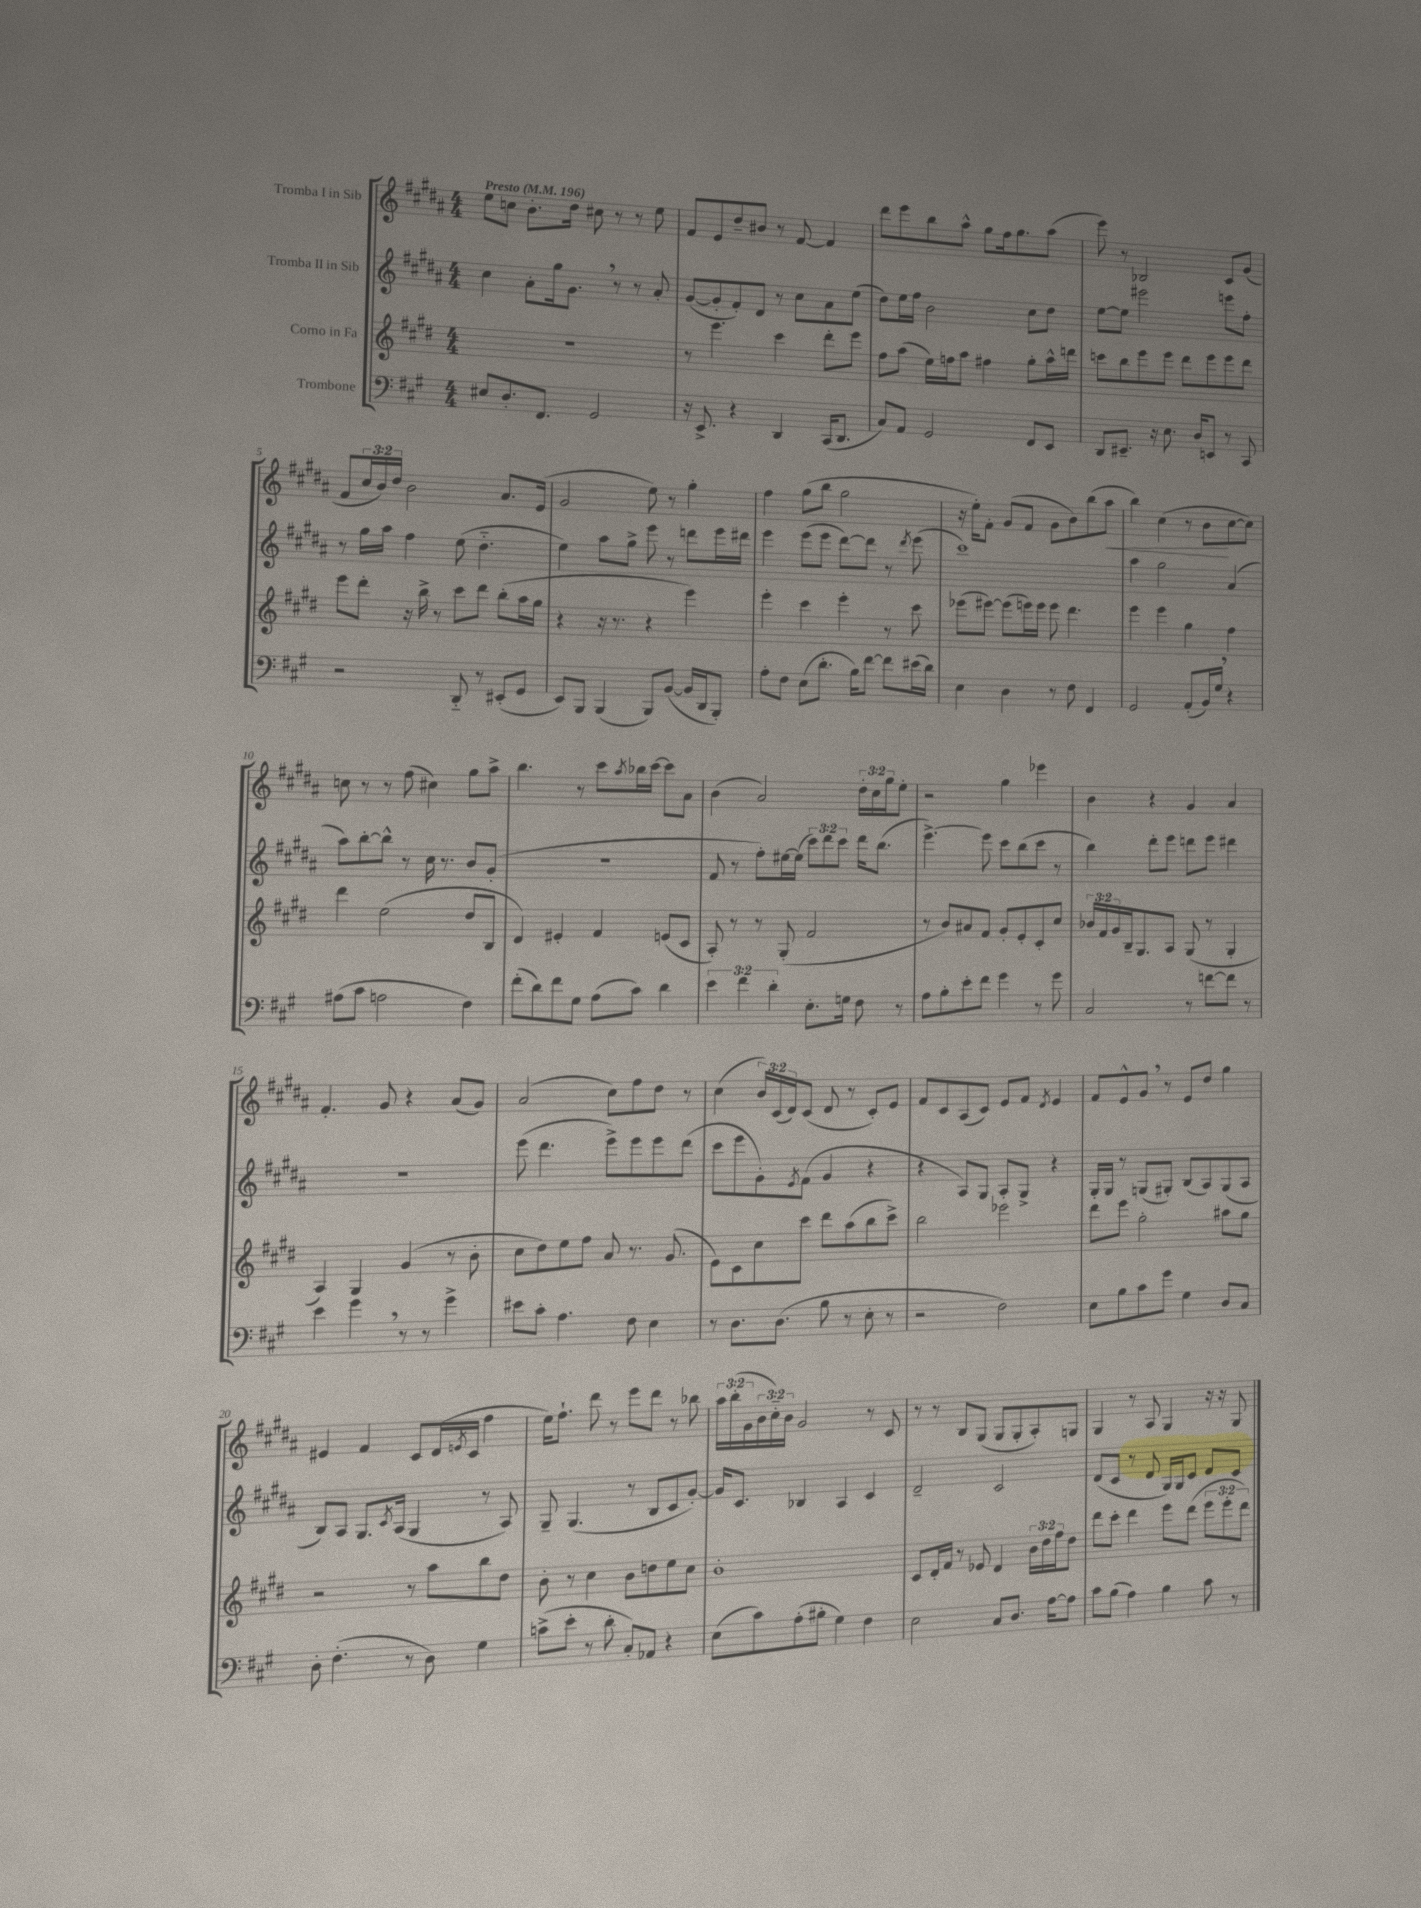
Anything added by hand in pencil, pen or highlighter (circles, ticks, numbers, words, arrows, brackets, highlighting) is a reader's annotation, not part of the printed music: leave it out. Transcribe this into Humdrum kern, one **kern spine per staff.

**kern	**kern	**kern	**kern
*staff4	*staff3	*staff2	*staff1
*clefF4	*clefG2	*clefG2	*clefG2
*k[f#c#g#]	*k[f#c#g#d#]	*k[f#c#g#d#a#]	*k[f#c#g#d#a#]
*M4/4	*M4/4	*M4/4	*M4/4
*MM196	*MM196	*MM196	*MM196
8E#	1r	4cc#	8ee
8.D'	.	.	8cc
.	.	8a#'	8.b'
8.FF#	.	.	.
.	.	16gg#	.
.	.	8.g#	16dd#
2GG#	.	.	8cc#
.	.	8r	8r
.	.	8r	8r
.	.	8a#'	8ee
=	=	=	=
16r	8r	([8g#	8f#
8.EE^	.	.	.
.	4.eee	8g#']	8e
4r	.	8f#')	8dd#~
.	.	8d#	8b#
4DD	4ccc#	8r	8r
.	.	8cc#	[8f#
(16CC#	8ddd#'	8a#	4f#]
8.DD	.	.	.
.	8eee	(8ee	.
=	=	=	=
8C#)	8ff#	8dd#)	8ddd#
8AA	(8aa	16ee	8eee
.	.	16ff#	.
2GG#	16ee)	2b	8bb
.	16ff	.	.
.	8aa	.	8aa#^^
.	4ff#	.	8gg#
.	.	.	16ff#
.	.	.	8.gg#
8FF#	8gg#'	8cc#	.
8EE	16aa^^	8dd#	(8aa#
.	16ddd	.	.
=	=	=	=
8DD	8ccc	[8ee	8eee)
8.EE#~	8bb	8ee]	8r
.	8eee	2eee#	2B-
16r	.	.	.
8.E	8eee	.	.
.	8ddd#	.	.
16D	.	.	.
8EE	8eee	.	.
8r	8eee	8eee	8c#
8CC#	8ddd#	8ff#'	(8g#
=	=	=	=
2r	8eee	8r	8f#
.	8ddd#'	16gg#	24cc#
.	.	.	24b)
.	.	16aa#	.
.	.	.	24dd#
.	16r	4ff#	2b
.	16bb^	.	.
.	8r	.	.
8DD'~	8ccc#	(8ee	.
8r	8ddd#	4.dd#'~	.
(8EE#'	(8bb'	.	8.a#
8GG#	16aa	.	.
.	16gg#	.	(16e
=	=	=	=
8EE)	4r	4ee)	2g#
8BBB	.	.	.
(4BBB	16r	8aa#	.
.	8.r	.	.
.	.	8gg#^	.
8BBB)	4r	8eee	8ee)
([8BB	.	8r	8r
16BB]	4eee)	8ddd	4gg#'
16DD	.	.	.
8BBB')	.	16eee	.
.	.	16ddd#	.
=	=	=	=
8A'	4eee'	4eee	4ff#
8F#	.	.	.
(8E	4ccc#	(8eee	(8gg#
8.d'	.	8eee	8bb
.	4eee'	[8ddd#)	2gg#
16B)	.	.	.
[8f#	.	8ddd#]	.
8f#]	8r	8r	.
.	.	8qddd#	.
(16e#	8ccc#	(8eee	.
16d)	.	.	.
=	=	=	=
4E	(8eee-	1ccc#)	16r
.	.	.	16ee')
.	[8eee#)	.	8f#'
4D	(8eee#]	.	(8g#
.	16eee)	.	8f#
.	16eee	.	.
8r	8eee	.	8g#
8F#	4.ddd#	.	8b)
4FF#	.	.	(8bb
.	.	.	8aa#
=	=	=	=
2GG#	4eee	4aa#	4bb)
.	4eee	2gg#	(4cc#
(8AA'	4gg#	.	8r
16BB)	.	.	8b
16G#	.	.	.
4r	4ff#	(4a#	[8cc#
.	.	.	8cc#])
=	=	=	=
(8A#	4ddd#	8aa#)	8cc
8c#	.	[8bb'	8r
2A	(2ee	8bb^^]	8r
.	.	8r	(8ff#
.	.	16cc#	4cc#)
.	.	8.r	.
4F#)	8dd#	8b	8gg#
.	8B	(8g#'	8aa#^
=	=	=	=
(8f#'	4d#)	1r	4.bb
8d)	.	.	.
8f#	4e#'	.	.
8G#	.	.	8r
(8A	4f#	.	8ccc#
.	.	.	8qaa#
8c#)	.	.	16bb-
.	.	.	[16ccc#
4d	(8e	.	8ccc#]
.	8c#	.	8a#
=	=	=	=
6e	8A')	8f#	(4b
.	8r	8r	.
6f#	.	.	.
.	8r	8ff#')	2a#)
6d'	.	.	.
.	(8G#'	[16ee#	.
.	.	(16ee#]	.
8.E'	2f#	12ccc#)	.
.	.	12ddd#	.
.	.	12ccc#	.
16G	.	.	.
8F#	.	16ddd#	24dd#'
.	.	.	24cc#
.	.	(8.bb	.
.	.	.	24gg#
8r	.	.	8ee'
=	=	=	=
8A	8r	[4.eee^)	2r
8B'	8b)	.	.
8e'	8a#	.	.
8f#	8f#	8eee]	.
4g#	8g#'	8ccc#	4gg#
.	8e'	(8bb	.
8r	8c#'	8ccc#	4eee-
8g#	8cc#	8r	.
=	=	=	=
2C#	24b-	4bb)	4b
.	24f#	.	.
.	24g#	.	.
.	16B~	.	.
.	8.G#	.	.
.	.	8ddd#'	4r
.	8A	8eee	.
8r	(8G#	8ddd	4g#
[8f	8r	8eee	.
8f]	4G#'	4ddd#	4a#
8r	.	.	.
=	=	=	=
4e	4A)	1r	4.f#'
4g#	4G#	.	.
.	.	.	8g#
8r	(4g#	.	4r
8r	.	.	.
4g#^	8r	.	(8a#
.	8b'	.	8g#)
=	=	=	=
8e#	8cc#	(8eee	(2a#
8c#'	8dd#)	4.ddd#	.
4.A	8ee	.	.
.	8ff#	.	.
.	8a	8eee^)	8cc#)
8F#	8.r	8eee	8ff#
4E	.	8eee	8dd#
.	(8.g#	.	.
.	.	(8ddd#	8r
=	=	=	=
8r	8e)	8ccc#	(4cc#
8.D	8c#	8eee	.
.	8cc#	8g#')	24b)
.	.	.	(24c#
(8.D	.	.	.
.	.	.	24d#)
.	.	8qe	.
.	8ccc#	(8f#	(8c#
8B	8ddd#	4g#	8d#
8r	(8aa	.	8r
8E'	8bb	4r	8c#')
8r	8ccc#^)	.	8e
=	=	=	=
2r	2bb	4r	8f#
.	.	.	8c#
.	.	8A#)	(8A#
.	.	8G#	8c#)
2F#)	2eee-	8A#'	8e
.	.	8G#^	8f#
.	.	.	8qd#
.	.	4r	4e
=	=	=	=
8E	8ddd#	16G#'	8f#
.	.	16G#	.
8B	8eee	8r	8e^^
8c#	2gg#'	(8G	8g#
8g#	.	8G#')	8r
4G#	.	(8B	8e
.	.	8A#)	8dd#
8D	8aa#	(8G#	4gg#
8C#	8gg#	8A#	.
=	=	=	=
8D'	2r	8B)	4e#
(4.F#'	.	8A#	.
.	.	8.G#	4f#
.	.	8qc#	.
.	.	(16A#	.
8r	8r	4G#	8c#
8D)	8aa	.	(16d#
.	.	.	8qe
.	.	.	16c#
4G#	8bb	8r	4ff#
.	8dd#	8A#)	.
=	=	=	=
(8c^	8b'	8G#~	16ee)
.	.	.	8.ff#`
8e'	8r	(4.G#	.
8r	4cc#	.	8ddd#
8d'	.	.	8r
8C#')	8b	8r	8eee
8AA-	8dd	8B	8ddd#
4r	8ee	8c#	8r
.	8cc#	[8g#')	8bb-
=	=	=	=
(8E	1b'	16g#]	24aa#
.	.	.	(24bb'
.	.	8.c#	.
.	.	.	24g#
8c#)	.	.	24b
.	.	.	24cc#'~)
.	.	.	24b
(8A'	.	4B-	2g#
8B#'	.	.	.
4G#)	.	4A#	.
4F#	.	4c#	8r
.	.	.	8c#
=	=	=	=
2E	8c#	2d#~	8r
.	16d#'	.	8r
.	16f#	.	.
.	8r	.	8B
.	8e-	.	(8G#
8C#	4d#	2c#	8G#
8.D	.	.	8G#'
.	24b	.	8A#')
.	24dd#	.	.
[16A	.	.	.
.	24ff#	.	.
8A]	8dd#	.	8G
=	=	=	=
8c#	8ddd#	(8d#	4G#
(8B	8ccc#'	8c#	.
4A)	4ddd#	8r	8r
.	.	8d#	8A#
4B	8eee	16G#)	4G#
.	.	16G#	.
.	(8ddd#	8c#	.
8c#	12eee	8d#	16r
.	.	.	16r
.	12eee'	.	.
8r	.	8c#	8G#
.	12ddd#)	.	.
==	==	==	==
*-	*-	*-	*-
